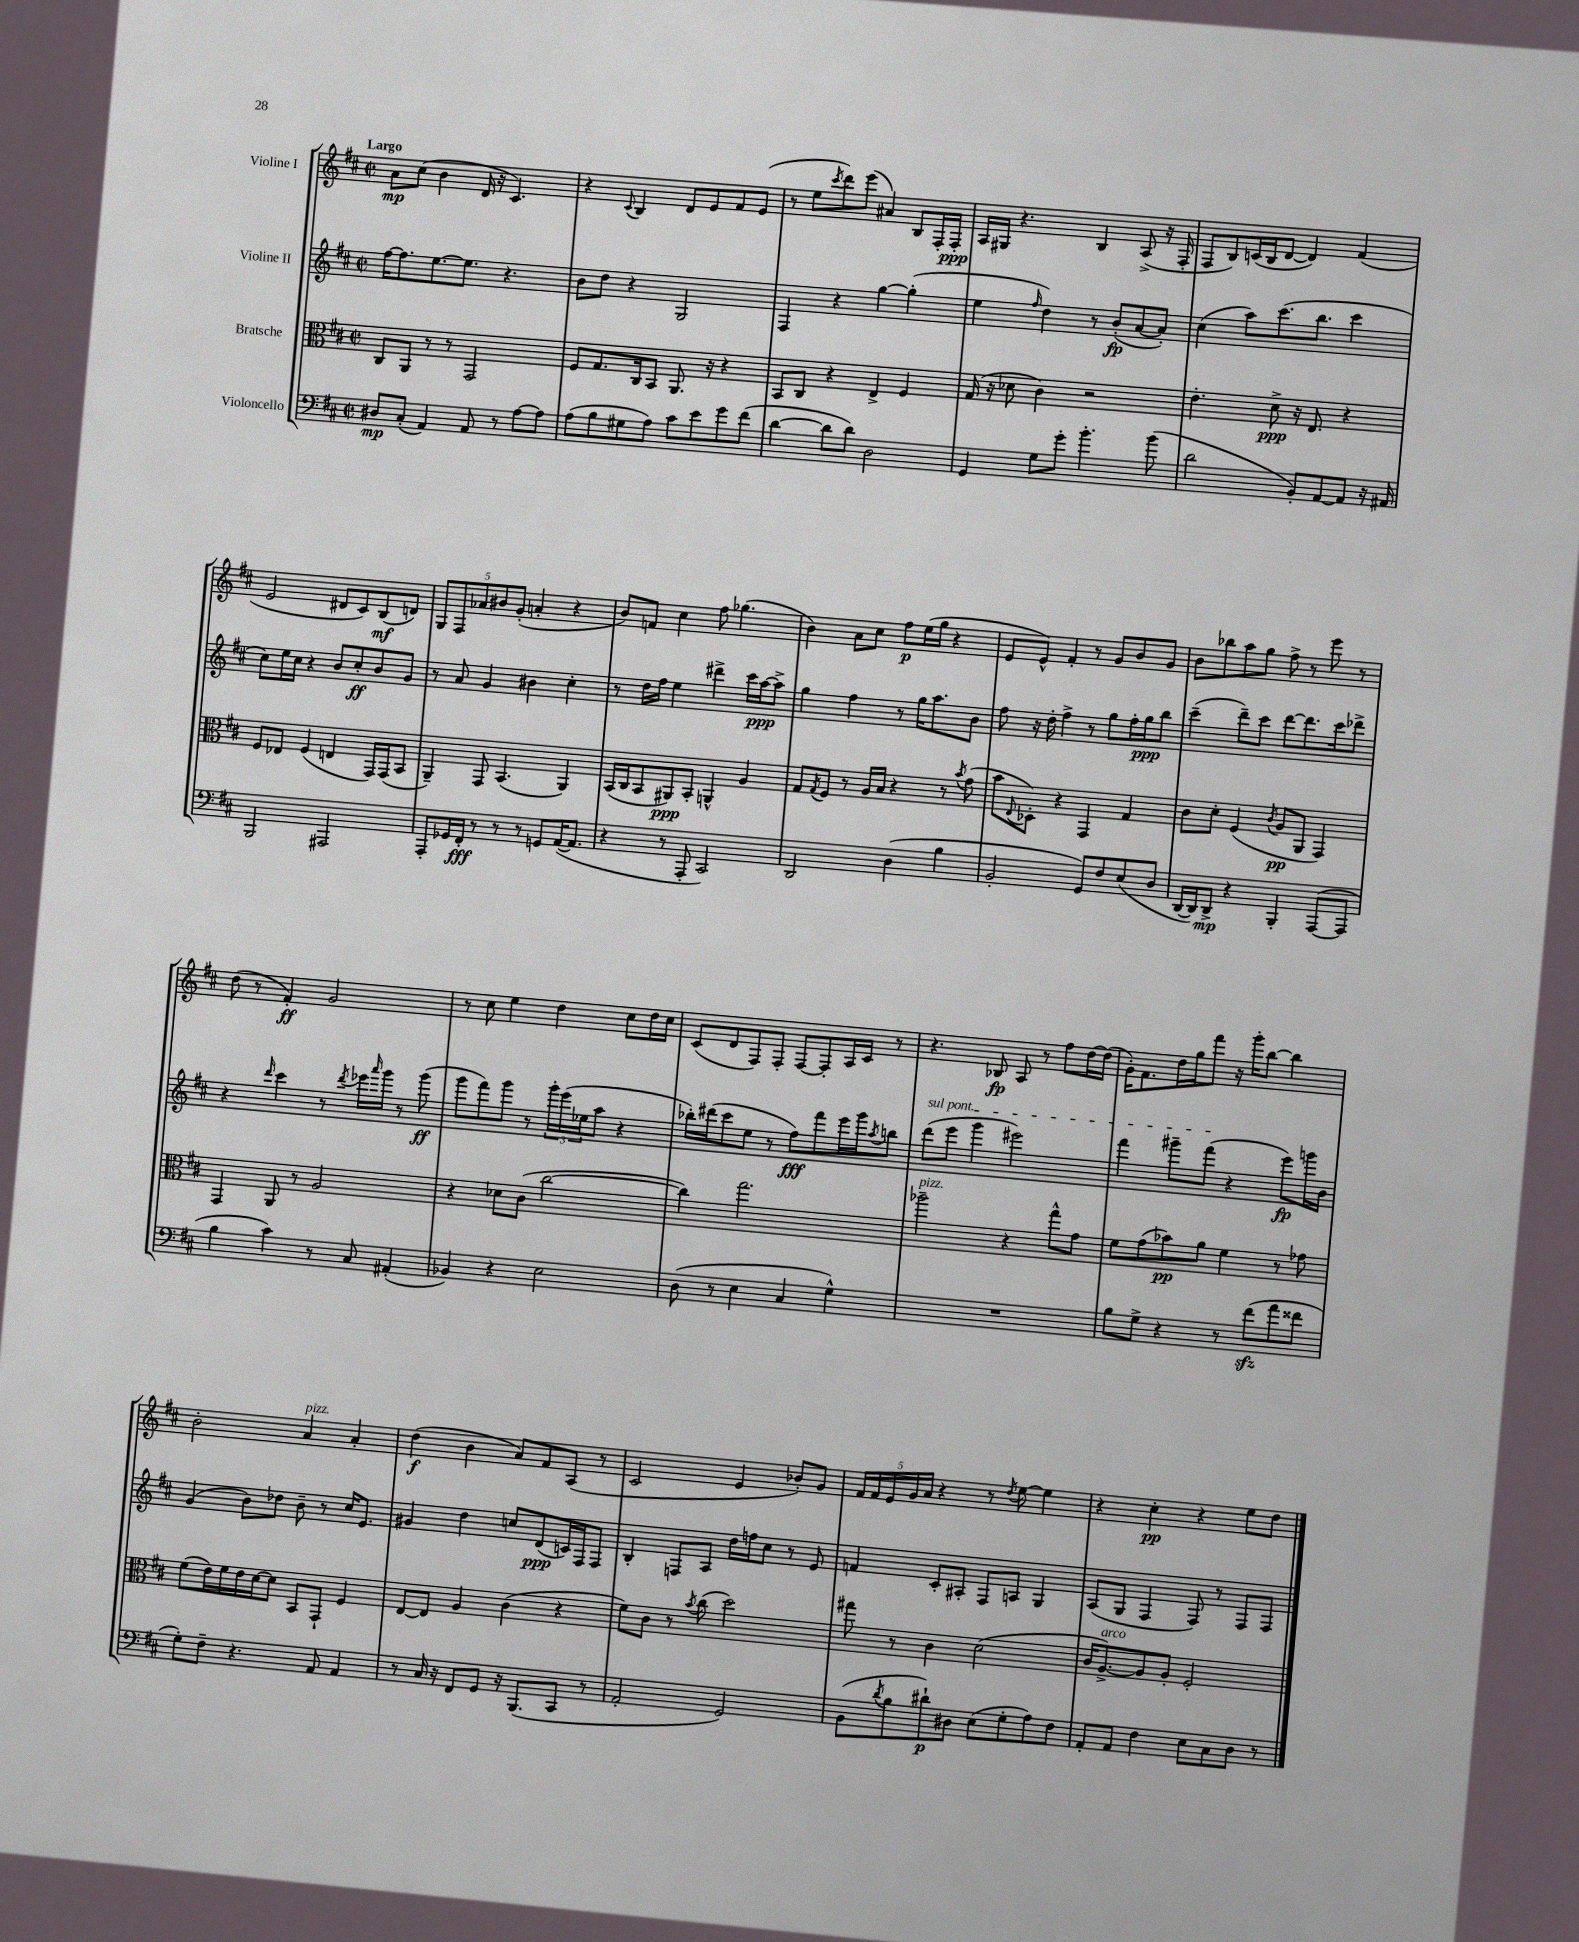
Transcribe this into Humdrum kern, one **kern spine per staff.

**kern	**dynam	**kern	**dynam	**kern	**dynam	**kern	**dynam
*part4	*part4	*part3	*part3	*part2	*part2	*part1	*part1
*staff4	*staff4	*staff3	*staff3	*staff2	*staff2	*staff1	*staff1
*I"Violoncello	*	*I"Bratsche	*	*I"Violine II	*	*I"Violine I	*
*clefF4	*	*clefC3	*	*clefG2	*	*clefG2	*
*k[f#c#]	*	*k[f#c#]	*	*k[f#c#]	*	*k[f#c#]	*
*M2/2	*	*M2/2	*	*M2/2	*	*M2/2	*
*met(c|)	*	*met(c|)	*	*met(c|)	*	*met(c|)	*
=1	=1	=1	=1	=1	=1	=1	=1
!	!	!	!	!	!	!LO:TX:a:B:t=Largo	!
8D#X/L	mp	8C#/L	.	[16ff#\KL	.	8a\L	mp
.	.	.	.	8.ff#\]	.	.	.
(8C#'/J	.	8AA/J	.	.	.	(8cc#\J	.
4AA/)	.	8r	.	[8.ee\	.	4b\	.
.	.	8r	.	.	.	.	.
.	.	.	.	8.ee\J]	.	.	.
8AA/	.	2GG/	.	.	.	16d/	.
.	.	.	.	.	.	16r	.
8r	.	.	.	4.r	.	4.c#/)	.
[8A\L	.	.	.	.	.	.	.
8A\J]	.	.	.	.	.	.	.
=2	=2	=2	=2	=2	=2	=2	=2
(8A\L	.	8F#/L	.	8b\L	.	4r	.
8B\	.	8.G/	.	8dd\J	.	.	.
.	.	.	.	.	.	8qqc#/	.
8G#X\	.	.	.	4r	.	4B/	.
.	.	16C#/k	.	.	.	.	.
8A\J)	.	8BB/J	.	.	.	.	.
8c#\L	.	8.AA/	.	2G/	.	8d/L	.
8e\	.	.	.	.	.	8e/	.
.	.	16r	.	.	.	.	.
8g\	.	4r	.	.	.	8f#/	.
(8f#\J	.	.	.	.	.	(8e/J	.
=3	=3	=3	=3	=3	=3	=3	=3
[4d\	.	8BB/L	.	4F#/	.	8r	.
.	.	8C#/J	.	.	.	8ee\L	.
.	.	.	.	.	.	8qccc#/	.
8d\L]	.	4r	.	4r	.	8ddd\)	.
8d\J)	.	.	.	.	.	(8eee\J	.
2D\	.	4E^/	.	[4gg\	.	4a#X/)	.
.	.	4F#/	.	(4gg'\]	.	8B/L	.
.	.	.	.	.	.	16F#'/L	.
.	.	.	.	.	.	16F#'/JJ	ppp
=4	=4	=4	=4	=4	=4	=4	=4
4GG/	.	(16G/	.	4ee\	.	16A/LL	.
.	.	16r	.	.	.	16G#X/JJ	.
.	.	8d-X\	.	.	.	4.r	.
.	.	.	.	16qqff#/	.	.	.
8G\L	.	4c#\)	.	4dd\)	.	.	.
8g'\J	.	.	.	.	.	.	.
4.b'\	.	2r	.	8r	.	4B/	.
.	.	.	.	(8b'/L	fp	.	.
.	.	.	.	[8a/	.	(8A^/	.
(8b\	.	.	.	8a'/J])	.	16r	.
.	.	.	.	.	.	16F#'/	.
=5	=5	=5	=5	=5	=5	=5	=5
2d\	.	4.e'\	.	(4cc#\	.	8F#/L	.
.	.	.	.	.	.	8B/)	.
.	.	.	.	8aa\L)	.	(16cn/L	.
.	.	.	.	.	.	16B/J	.
.	.	8d^\	ppp	(8.ccc#\	.	[8d/J	.
8BB'/L)	.	16r	.	.	.	4d/])	.
.	.	8.E/	.	8.bb\J	.	.	.
[8AA/	.	.	.	.	.	.	.
8AA/J]	.	4r	.	4ccc#\	.	(4f#/	.
16r	.	.	.	.	.	.	.
16AA#X/	.	.	.	.	.	.	.
!!LO:LB:g=z
=6	=6	=6	=6	=6	=6	=6	=6
2BBB/	.	8F#/L	.	8cc#\L)	.	2e/	.
.	.	8E-X/J	.	16ee\L	.	.	.
.	.	.	.	16cc#\JJ	.	.	.
.	.	(4F#/	.	4r	.	.	.
2AAA#X/	.	4En/	.	8b/L	.	8d#X/L	.
.	.	.	.	8cc#'/	ff	8c#/)	.
.	.	16GG/LL)	.	8b/	.	(8B/	mf
.	.	(16GG/J	.	.	.	.	.
.	.	8BB/J	.	8g/J	.	8dn/J)	.
=7	=7	=7	=7	=7	=7	=7	=7
8AAA'/L	.	4AA~/)	.	8r	.	10G/L	.
.	.	.	.	.	.	10F#/	.
16GG-X/L	.	.	.	8a/	.	.	.
16FF#'/JJ	fff	.	.	.	.	.	.
.	.	.	.	.	.	10a-X/	.
8r	.	8GG/	.	4g/	.	.	.
.	.	.	.	.	.	10b#X/	.
8r	.	(4.BB/	.	.	.	.	.
.	.	.	.	.	.	(10g'/J	.
8r	.	.	.	4b#X\	.	4an'/	.
8GGn/L	.	.	.	.	.	.	.
([16AA/K	.	4AA/)	.	4cc#'\	.	4r	.
8.AA/J]	.	.	.	.	.	.	.
=8	=8	=8	=8	=8	=8	=8	=8
4r	.	(16BB/LL	.	8r	.	8b/L)	.
.	.	16C#/J	.	.	.	.	.
.	.	8BB/	.	16dd\LL	.	8fn/J	.
.	.	.	.	16ff#\JJ	.	.	.
8r	.	8AA#X/)	ppp	4ee\	.	4cc#\	.
8AAA'/	.	8BB'/J	.	.	.	.	.
2CC#/)	.	4AAn^^/	.	4ddd#X^\	.	8ff#\	.
.	.	.	.	.	.	(4.gg-X\	.
.	.	4A/	.	16ccc#\LL	.	.	.
.	.	.	.	[16aa\J	ppp	.	.
.	.	.	.	8aa^\J]	.	.	.
=9	=9	=9	=9	=9	=9	=9	=9
2DD/	.	8G/L	.	4gg\	.	4b\)	.
.	.	8qG/	.	.	.	.	.
.	.	8F#/J	.	.	.	.	.
.	.	8r	.	4ff#\	.	8a\L	.
.	.	16A/LL	.	.	.	8cc#\J	.
.	.	16B/JJ	.	.	.	.	.
(4D\	.	4r	.	8r	.	8ff#\L	p
.	.	.	.	16gg\KL	.	(16ee\L	.
.	.	.	.	8.aa\	.	16gg\JJ	.
4B\	.	8r	.	.	.	4r	.
.	.	8qb/	.	.	.	.	.
.	.	(8g\	.	8b\J	.	.	.
=10	=10	=10	=10	=10	=10	=10	=10
2BB'/	.	8b\L	.	8ff#\	.	8e/L	.
.	.	8qqE/	.	.	.	.	.
.	.	8D-X'\J)	.	16r	.	8e^^/J)	.
.	.	.	.	16dd'\	.	.	.
.	.	4r	.	4ff#^\	.	4f#'/	.
8GG/L)	.	4GG/	.	8r	.	8r	.
8F#/	.	.	.	8gg\L	.	8g/L	.
(8E/	.	4G/	.	16ff#'\L	.	8b/	.
.	.	.	.	16gg\J	ppp	.	.
8D/J	.	.	.	8bb\J	.	8g/J	.
=11	=11	=11	=11	=11	=11	=11	=11
[16DD/LL	.	8c#\L	.	(4ccc#~\	.	8b\L	.
16DD/J])	.	.	.	.	.	.	.
8DD^/J	mp	8d'\J	.	.	.	8bb-X\	.
4r	.	(4F#/	.	8ddd~\L)	.	8aa\	.
.	.	.	.	8ccc#\J	.	8gg\J	.
.	.	8qc#/	.	.	.	.	.
4BBB'/	.	8A/L	pp	[8ddd\L	.	8ff#^\	.
.	.	8AA/J	.	8.ddd\]	.	8r	.
([8AAA/L	.	4GG/)	.	.	.	8eee\	.
.	.	.	.	16ccc#\k	.	.	.
8AAA/J]	.	.	.	8ddd-X^\J	.	8r	.
!!LO:LB:g=z
=12	=12	=12	=12	=12	=12	=12	=12
4B\	.	4GG/	.	4r	.	(8dd\	.
.	.	.	.	.	.	8r	.
.	.	.	.	16qqddd/	.	.	.
4c#\)	.	8AA/	.	4ccc#\	.	4f#'/)	ff
.	.	8r	.	.	.	.	.
8r	.	2A/	.	8r	.	2g/	.
.	.	.	.	8qddd/	.	.	.
8C#/	.	.	.	16eee-X\LL	.	.	.
.	.	.	.	16qqaaa/	.	.	.
.	.	.	.	16ggg\JJ	.	.	.
(4AA#X'/	.	.	.	8r	.	.	.
.	.	.	.	(8ggg\	ff	.	.
=13	=13	=13	=13	=13	=13	=13	=13
4BB-X/)	.	4r	.	8ggg\L	.	8r	.
.	.	.	.	8fff#\)	.	8cc#\	.
4r	.	8d-X\L	.	8ggg\J	.	4ee\	.
.	.	(8c#\J	.	8r	.	.	.
2E\	.	[2cc#\	.	24ggg'\LL	.	4dd\	.
.	.	.	.	(24eee\	.	.	.
.	.	.	.	24ee-X\J	.	.	.
.	.	.	.	8aa\J	.	.	.
.	.	.	.	4r	.	8cc#\L	.
.	.	.	.	.	.	16dd\L	.
.	.	.	.	.	.	16cc#\JJ	.
=14	=14	=14	=14	=14	=14	=14	=14
(8D\	.	4cc#\])	.	16bb-X'\LL)	.	(8c#/L	.
.	.	.	.	(16ddd#X\J	.	.	.
8r	.	.	.	8ccc#\	.	8d/	.
4E\	.	2.gg\	.	8ee\J	.	8F#/)	.
.	.	.	.	8r	.	8F#'/J	.
4C#/	.	.	.	8ff#\L)	fff	[8F#/L	.
.	.	.	.	8fff#\	.	8F#'/]	.
4G^^\)	.	.	.	16eee\L	.	16A/L	.
.	.	.	.	16ggg\J	.	16c#/JJ	.
.	.	.	.	8qaa/	.	.	.
.	.	.	.	8bbn\J	.	8r	.
=15	=15	=15	=15	=15	=15	=15	=15
!	!	!	!	!LO:TX:a:i:t=sul pont.	!	!	!
!	!	!LO:TX:a:i:t=pizz.	!	!	!	!	!
1r	.	2aa-X~\	.	(8ddd\L	.	4.r	.
.	.	.	.	8eee\J	.	.	.
.	.	.	.	4ggg\	.	.	.
.	.	.	.	.	.	8B-X/	fp
.	.	4r	.	2eee#X\)	.	8A/	.
.	.	.	.	.	.	8r	.
.	.	8gg^^\L	.	.	.	8ff#\L	.
.	.	8g\J	.	.	.	[16dd\L	.
.	.	.	.	.	.	(16dd\JJ]	.
=16	=16	=16	=16	=16	=16	=16	=16
8B\L	.	8f#\L	.	4fff#\	.	16g'\KL)	.
.	.	.	.	.	.	8.f#\	.
8G^\J	.	(8g\	.	.	.	.	.
4r	.	8b-X\)	pp	8ggg#X~\L	.	16dd\L	.
.	.	.	.	.	.	16gg\J	.
.	.	8a\J	.	(8fff#\J	.	8fff#\J	.
8r	.	4f#\	.	4r	.	16r	.
.	.	.	.	.	.	16ggg'\KL	.
(8f#zz\L	.	.	.	.	.	[8bb\J	.
8a\	.	8r	.	8eee\L)	fp	4bb\]	.
8f##X\J	.	8g-X\	.	16gggn\L	.	.	.
.	.	.	.	16b\JJ	.	.	.
!!LO:LB:g=z
=17	=17	=17	=17	=17	=17	=17	=17
8G'\L)	.	(8f#\L	.	(4g/	.	2b'\	.
8F#~\J	.	16e\L)	.	.	.	.	.
.	.	16f#\	.	.	.	.	.
4.r	.	16e\	.	8b\L)	.	.	.
.	.	[16d\J	.	.	.	.	.
.	.	8d\J]	.	8dd-X\J	.	.	.
!	!	!	!	!	!	!LO:TX:a:i:t=pizz.	!
.	.	8BB/L	.	8b~\	.	4a/	.
8AA/	.	8GG`/J	.	8r	.	.	.
4AA/	.	4F#/	.	16cc#/KL	.	4a'/	.
.	.	.	.	8.e/J	.	.	.
=18	=18	=18	=18	=18	=18	=18	=18
8r	.	[8E/L	.	4g#X/	.	(4dd\	f
16C#/	.	8E/J]	.	.	.	.	.
16r	.	.	.	.	.	.	.
8FF#/L	.	4A/	.	4dd\	.	4b\	.
8GG/J	.	.	.	.	.	.	.
16r	.	(4c#\	.	8ccn/L	.	8a/L)	.
(8.BBB/L	.	.	.	.	.	.	.
.	.	.	.	(8d/	ppp	8f#/	.
8CC#/J	.	4r	.	16cn/L)	.	(8A/J	.
.	.	.	.	16F#/J	.	.	.
8r	.	.	.	8F#/J	.	8r	.
=19	=19	=19	=19	=19	=19	=19	=19
2AA'/	.	8f#\L)	.	4B'/	.	2c#/	.
.	.	8c#\J	.	.	.	.	.
.	.	8r	.	8Fn/L	.	.	.
.	.	8qb/	.	.	.	.	.
.	.	(8cc#\	.	8A/J	.	.	.
2GG/)	.	2dd\)	.	16dd\LL	.	4e/	.
.	.	.	.	16ffn\J	.	.	.
.	.	.	.	8cc#\J	.	.	.
.	.	.	.	8r	.	8b-X'/L)	.
.	.	.	.	8e/	.	8g/J	.
=20	=20	=20	=20	=20	=20	=20	=20
(8BB\L	.	8gg#X\	.	4fn/	.	20f#/LL	.
.	.	.	.	.	.	20f#/	.
.	.	.	.	.	.	20e/	.
8qd/	.	.	.	.	.	.	.
8B\	.	8r	.	.	.	.	.
.	.	.	.	.	.	20g/	.
.	.	.	.	.	.	20a/JJ	.
8d#X`\)	p	4c#\	.	8c#'/L	.	4r	.
8D#X\J	.	.	.	8A#X'/J	.	.	.
(8E\L	.	(2d\	.	8F#/L	.	8r	.
.	.	.	.	.	.	8qdd/	.
8G'\	.	.	.	8An/J	.	[8ee\	.
8A\)	.	.	.	4G/	.	4ee\]	.
8F#\J	.	.	.	.	.	.	.
=21	=21	=21	=21	=21	=21	=21	=21
8AA'/L	.	16c#/KL	.	(8A/L	.	4r	.
!	!	!LO:TX:a:i:t=arco	!	!	!	!	!
.	.	[8.A^/)	.	.	.	.	.
8AA/J	.	.	.	8G/J	.	.	.
4F#\	.	8A/]	.	4F#/	.	4cc#'\	pp
.	.	8A'/J	.	.	.	.	.
8E\L	.	2F#'/	.	8F#/)	.	4r	.
8C#\	.	.	.	8r	.	.	.
8D\J	.	.	.	8F#/L	.	8ee\L	.
8r	.	.	.	8F#/J	.	8dd\J	.
==	==	==	==	==	==	==	==
*-	*-	*-	*-	*-	*-	*-	*-
